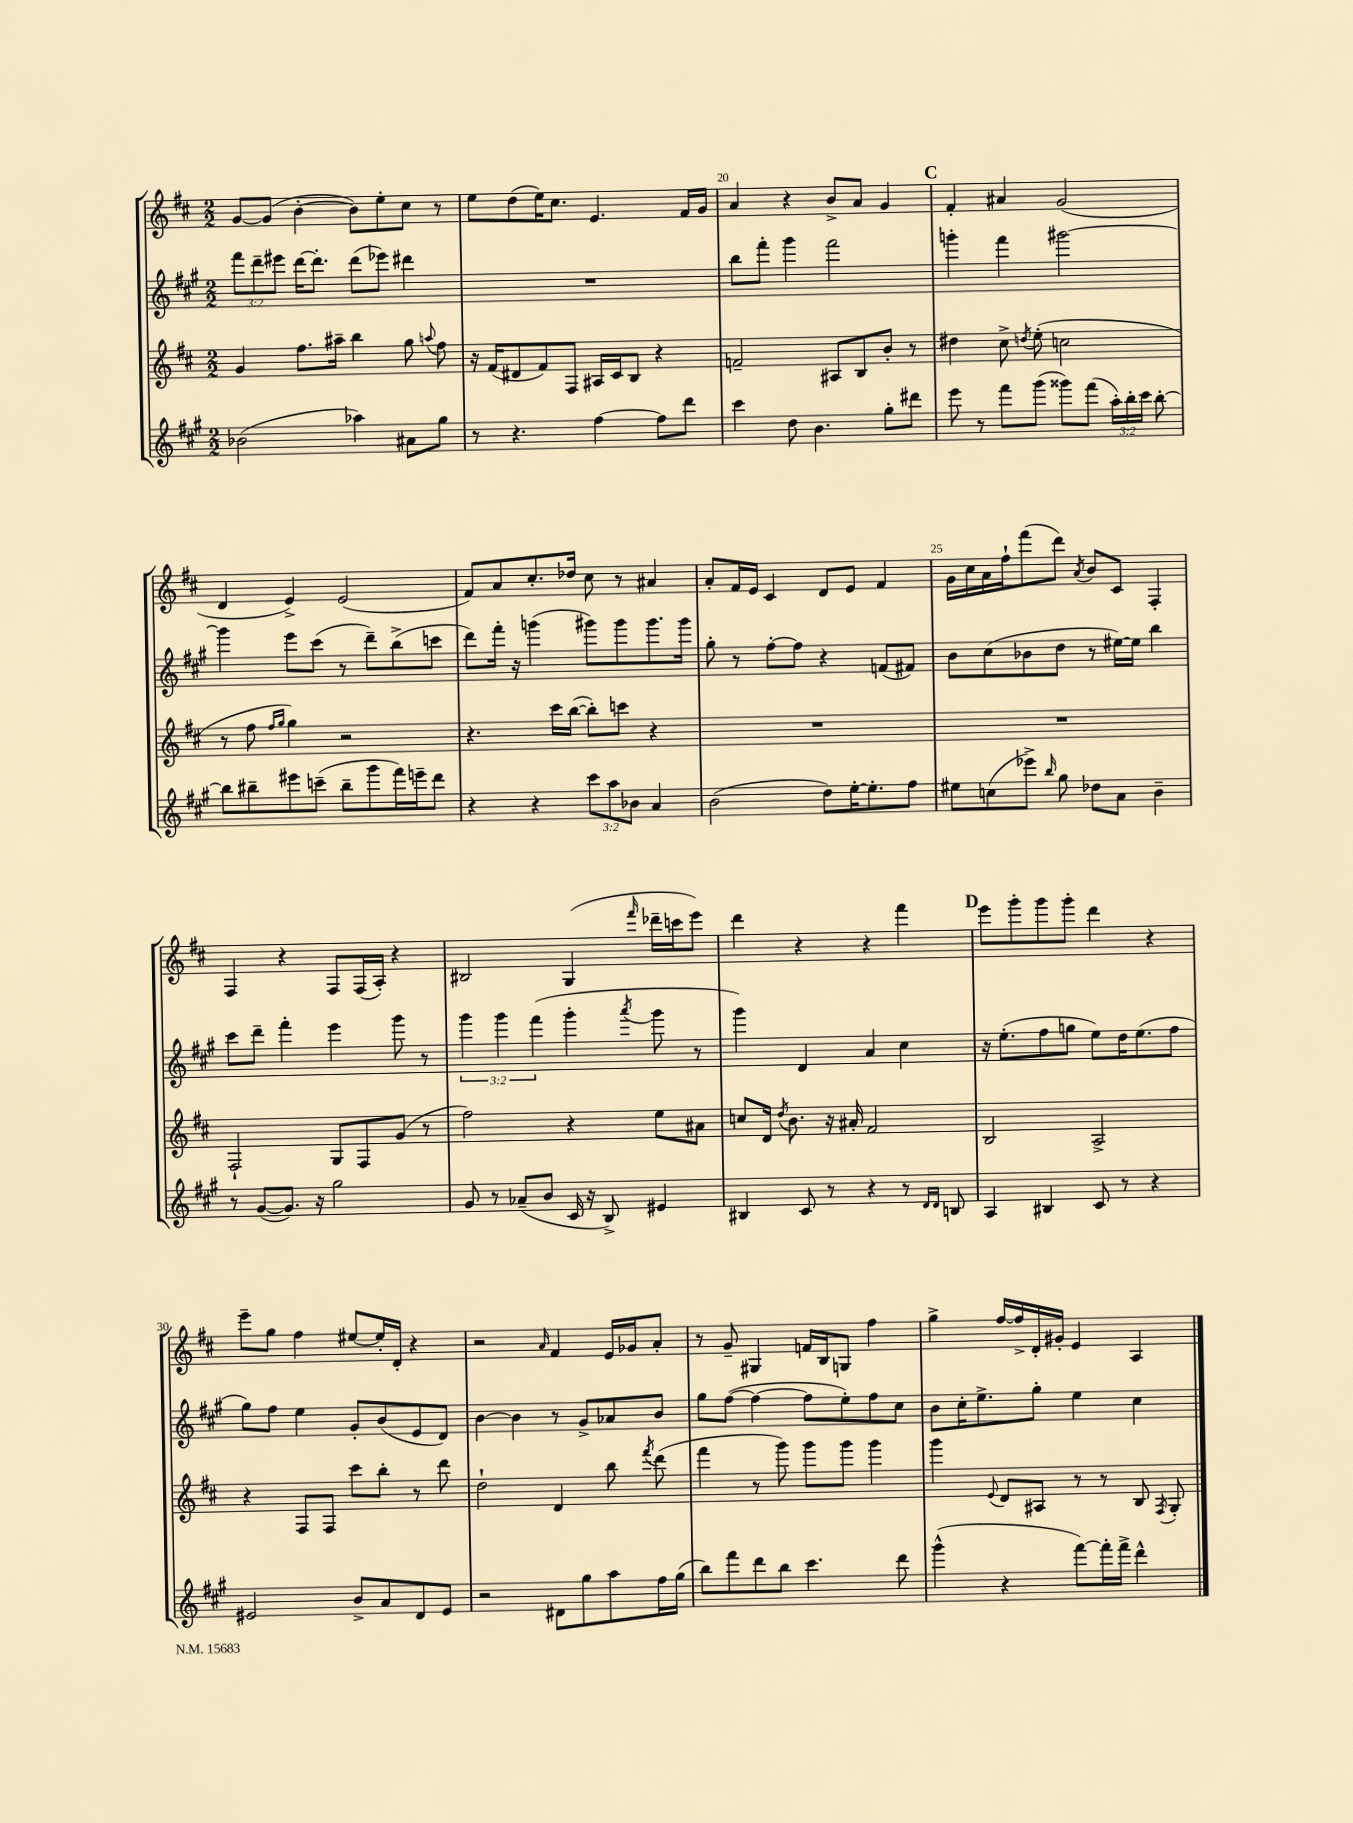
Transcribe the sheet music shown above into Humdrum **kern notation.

**kern	**kern	**kern	**kern
*staff4	*staff3	*staff2	*staff1
*clefG2	*clefG2	*clefG2	*clefG2
*k[f#c#g#]	*k[f#c#]	*k[f#c#g#]	*k[f#c#]
*M2/2	*M2/2	*M2/2	*M2/2
(2b-\	4g/	12fff#\L	[8g/L
.	.	12ddd~\	.
.	.	.	(8g/]J
.	.	12eee#\J	.
.	8.ff#\L	[16ddd\LK	[4b'\
.	.	8.ddd'\]J	.
.	16aa#~\Jk	.	.
4aa-\)	4bb\	(8ddd\L	8b\]L)
.	.	8eee-\J)	8ee'\
8a#\L	8gg\	4ddd#\	8cc#\J
.	8qqaa/	.	.
8gg#\J	8ff#\	.	8r
=	=	=	=
8r	16r	1r	8ee\L
.	(16f#/LK	.	.
4.r	8d#/	.	(8dd\
.	8f#/)	.	16ee\K)
.	.	.	8.cc#\J
.	8F#/J	.	.
[4ff#\	16A#/LL	.	4.e/
.	16c#/J	.	.
.	8B/J	.	.
8ff#\]L	4r	.	.
8ddd\J	.	.	16f#/LL
.	.	.	16g/JJ
=	=	=	=
4ccc#\	2f~/	8bb\L	4a/
.	.	8fff#'\J	.
8dd\	.	4ggg#\	4r
4.b\	.	.	.
.	8A#/L	2fff#\	8b^/L
.	8B/	.	8a/J
8gg#'\L	8b'/J	.	4g/
8ddd#\J	8r	.	.
=	=	=	=
8eee\	4dd#\	4ggg'\	4f#'/
8r	.	.	.
8fff#\L	8cc#^\	4fff#\	4a#/
.	8qdd/	.	.
(8ggg#\J	(8ee'\	.	.
8ggg##\L)	2cc\	[2ggg#\	(2g/
(8fff#\J	.	.	.
24aa'\LL)	.	.	.
24bb'\	.	.	.
24ccc#\JJ	.	.	.
[8bb'\	.	.	.
=	=	=	=
8bb\]L	8r	4ggg#\]	4d/
8bb#~\	8ff#\	.	.
.	16qqff#/LL	.	.
.	16qqgg/JJ	.	.
8eee#\	4gg\)	8eee\L	4e^/)
(8ccc~\J	.	(8ccc#\J	.
8bb#~\L	2r	8r	(2e/
8ggg#\	.	8ddd~\L)	.
16fff#\L)	.	(8bb^\	.
16eee~\J	.	.	.
8ddd\J	.	8ccc\J	.
=	=	=	=
4r	4.r	8ddd\L)	8f#/L)
.	.	16fff#'\Jk	8a/
.	.	16r	.
4r	.	(4ggg\	8.cc#'/
.	16ccc#\LL	.	.
.	([16bb\JJ	.	16dd-/Jk
12ccc#\L	8bb'\]L)	8ggg#\L)	8cc#\
12aa\	.	.	.
.	8ccc\J	8ggg#\	8r
12b-\J	.	.	.
4a/	4r	8.ggg#\	4a#/
.	.	16ggg#\Jk	.
=	=	=	=
(2b\	1r	8gg#'\	8a'/L
.	.	8r	16f#/L
.	.	.	16e/JJ
.	.	[8ff#'\L	4c#/
.	.	8ff#\]J	.
8dd\L)	.	4r	8d/L
[16ee'\K	.	.	8e/J
8.ee'\]	.	.	.
.	.	(8f/L	4f#/
8ff#\J	.	8f#/J)	.
=	=	=	=
8ee#\L	1r	8b\L	16g\LL
.	.	.	16cc#\
(8cc\	.	(8cc#\	16a\
.	.	.	16ff#`\J
8eee-^\J)	.	8b-\	(8fff#\
16qqbb/	.	.	.
8gg#\	.	8dd\J	8ddd\J)
.	.	.	8qa/
8dd-\L	.	8r	8b/L
8a\J	.	[16ee#\LL)	8c#/J
.	.	16ee#\]JJ	.
4b~\	.	4bb\	4F#'/
=	=	=	=
8r	2F#`/	8ccc#\L	4F#/
([8g#/L	.	8ddd~\J	.
8.g#/]J)	.	4fff#'\	4r
16r	.	.	.
2gg#\	8G/L	4eee\	8F#/L
.	8F#/	.	(16F#/L
.	.	.	16A'/JJ)
.	(8g/J	8ggg#\	4r
.	8r	8r	.
=	=	=	=
8g#/	2ff#\)	6ggg#\	2B#/
8r	.	.	.
.	.	6ggg#\	.
(8a-~/L	.	.	.
.	.	(6fff#\	.
8b/J	.	.	.
16c#/	4r	4ggg#'\	(4G/
16r	.	.	.
8B^/)	.	.	.
.	.	8qaaa/	16qqfff#/
4e#/	8ee\L	8ggg#\	16ddd-~\LL
.	.	.	16ccc\J
.	8a#\J	8r	8eee\J)
=	=	=	=
4B#/	8cc/L	4ggg#\)	4ddd\
.	16d/Jk	.	.
.	8qdd/	.	.
.	8.b\	.	.
8c#/	.	4d/	4r
8r	16r	.	.
.	16a#'/	.	.
4r	2f#/	4a/	4r
8r	.	4cc#\	4fff#\
16qqd/LL	.	.	.
16qqd/JJ	.	.	.
8B/	.	.	.
=	=	=	=
4A/	2B/	16r	8eee\L
.	.	(8.ee'\L	.
.	.	.	8ggg'\
4B#/	.	8ff#\	8ggg\
.	.	8gg\J	8ggg'\J
8c#/	2A^/	8ee\L)	4ddd\
8r	.	16dd\K	.
.	.	(8.ee\	.
4r	.	.	4r
.	.	8ff#\J	.
=	=	=	=
2e#/	4r	8gg#\L)	8eee~\L
.	.	8ff#\J	8gg\J
.	8F#/L	4ee\	4ff#\
.	8F#/J	.	.
8b^/L	8ccc#\L	8g#'/L	[8ee#/L
8a/	8bb'\J	(8b/	16ee#'/]L
.	.	.	16d'/JJ
8d/	8r	8e/	4r
8e#/J	8ddd\	8d/J)	.
=	=	=	=
2r	2dd`\	[4b\	2r
.	.	4b\]	.
.	.	.	16qqa/
8d#\L	4d/	8r	4f#/
8gg#\	.	8g#^/L	.
8aa\	8bb\	8a-/	16e/LL
.	.	.	16g-/J
.	8qfff#/	.	.
16ff#\L	(8ddd\	8b/J	8a'/J
(16gg#\JJ	.	.	.
=	=	=	=
8bb\L)	4fff#\	8gg#\L	8r
8fff#\	.	([8ff#\J	8g~/
8ddd\	8r	4ff#\_	4G#/
8bb\J	8ggg\)	.	.
4.ccc#\	8ggg\L	8ff#\]L	16f/LL
.	.	.	16B/J
.	8ggg\J	8ee'\)	8G/J
.	4ggg\	8ff#\	4ff#\
8ddd\	.	8cc#\J	.
=	=	=	=
(4ggg#^^\	4ggg\	8b\L	4gg^\
.	.	16cc#'\K	.
.	.	8.ee^\	.
.	8qqe/	.	.
4r	8d/L	.	[16ff#/LL
.	.	.	16ff#^/]
.	8A#/J	8gg#'\J	16d'/
.	.	.	16g#'/JJ
[8fff#\L)	8r	4ee\	4e/
16fff#'\]L	8r	.	.
16fff#^\JJ	.	.	.
4ddd^^\	8B/	4cc#\	4A/
.	8qF#/	.	.
.	8G'/	.	.
==	==	==	==
*-	*-	*-	*-
